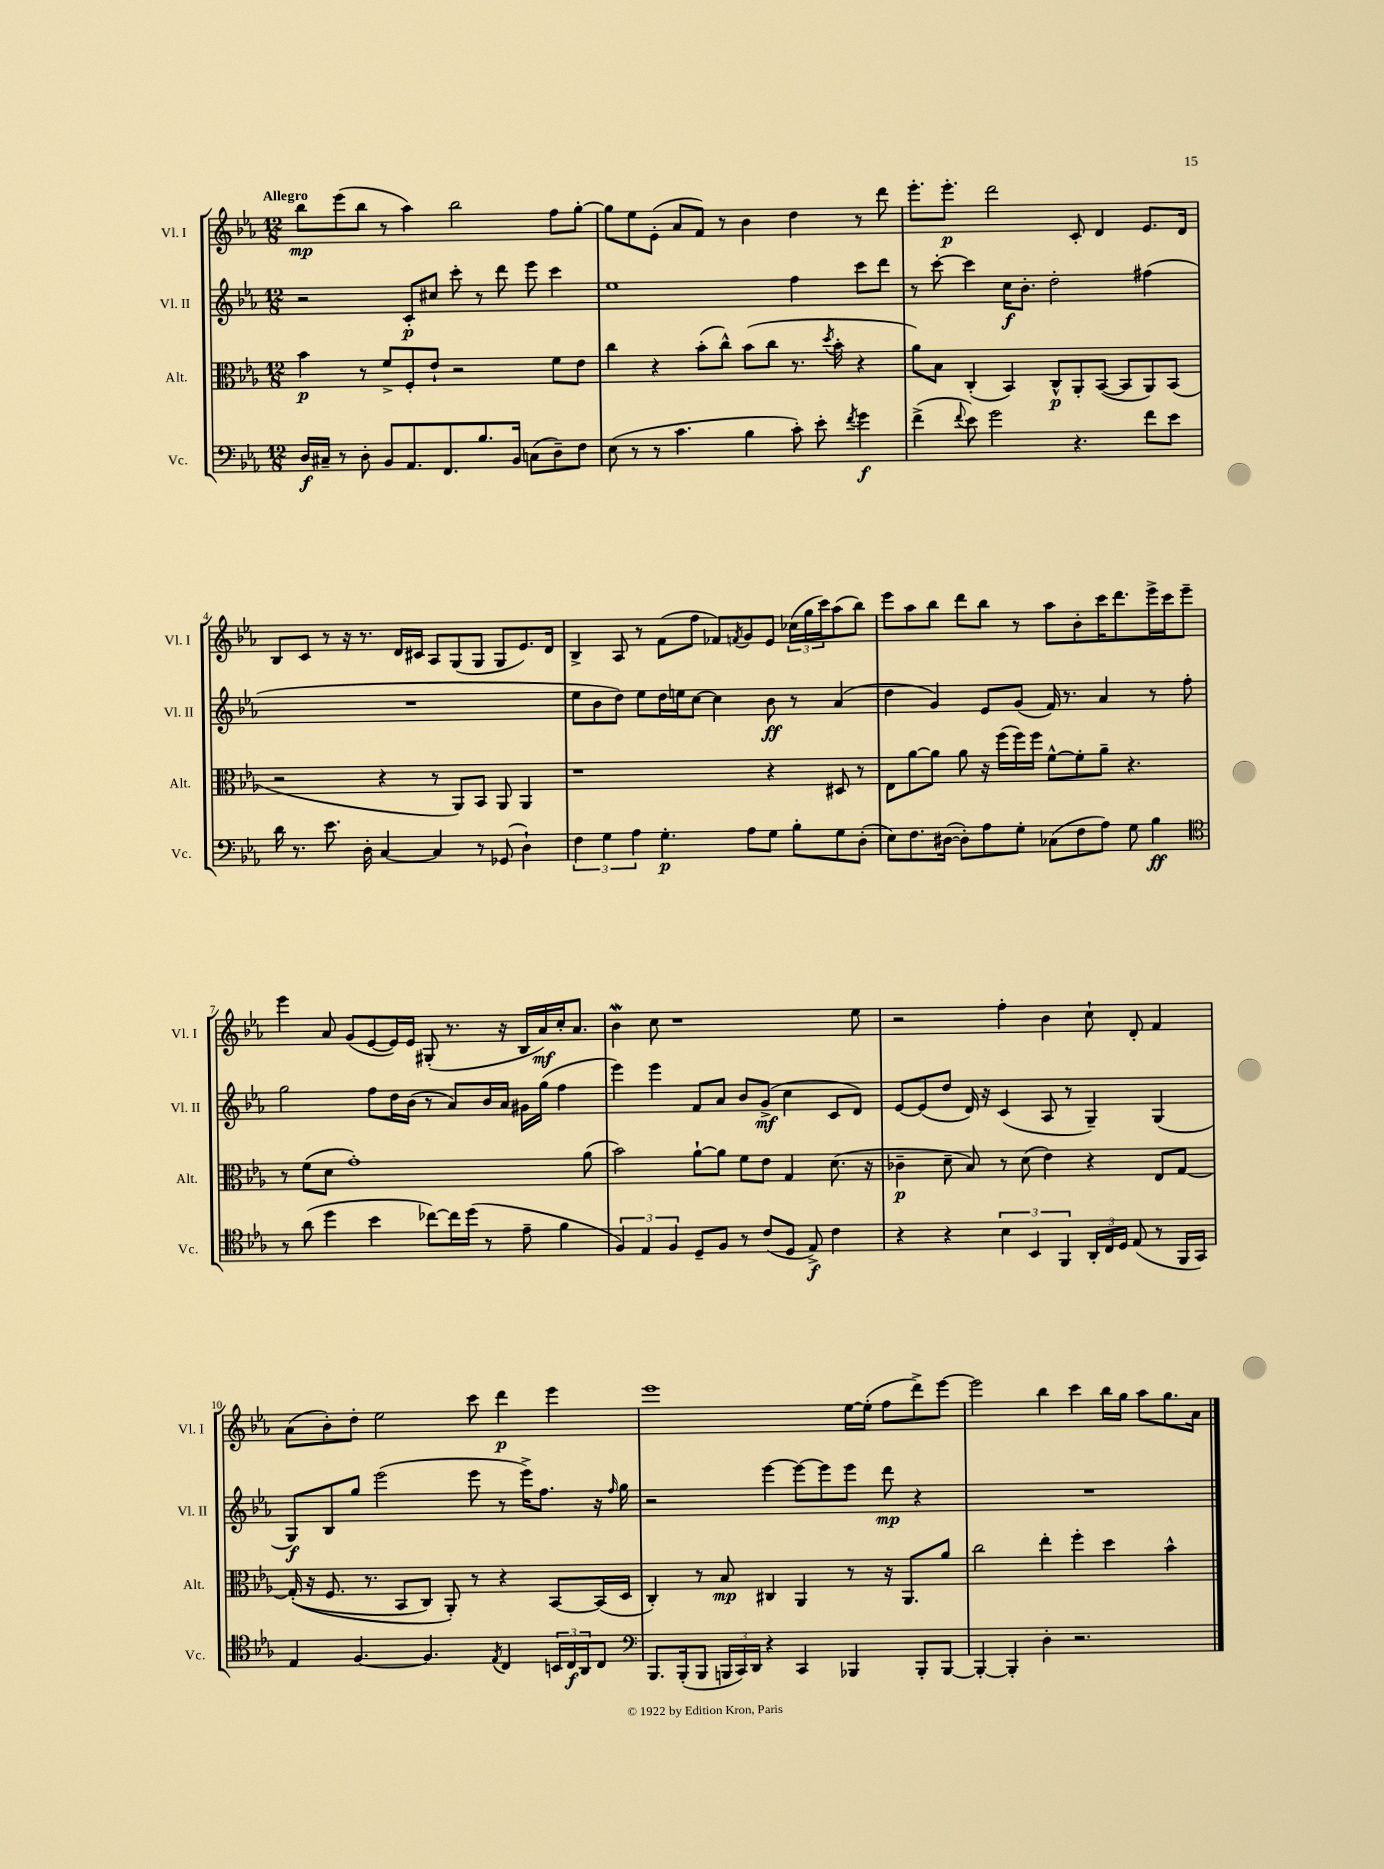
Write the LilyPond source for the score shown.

<<
\new StaffGroup <<
\new Staff = "s0" \with { instrumentName = "Vl. I" shortInstrumentName = "Vl. I" } {
    \clef treble \key ees \major \numericTimeSignature \time 12/8 \tempo "Allegro"
    bes''8\mp ees'''8( bes''8 r8 aes''4) bes''2 f''8 g''8~-. |
    g''8 ees''8 ees'8-.( aes'8 f'8) r8 bes'4 d''4 r8 d'''8 |
    ees'''8.-. ees'''8.-.\p d'''2 c'8-. d'4 ees'8. d'16 |
    bes8 c'8 r8 r16 r8. d'16 cis'16 aes8 g8( g8 g8 ees'8.) d'16 |
    bes4-> aes8 r8 f'8( f''8 fes'8) \acciaccatura { f'8 } g'8 ees'8 \tuplet 3/2 { ces''16( g''16 c'''16) } aes''8( bes''8) |
    ees'''8 aes''8 bes''8 d'''8 bes''8 r8 aes''8 bes'8-. c'''16 d'''8. ees'''16-> c'''16 ees'''8-- |
    ees'''4 aes'8 g'8( ees'8~ ees'16) ees'16 gis8-.( r8. r16 bes16 aes'16\mf) c''16-. aes'8. |
    bes'4\mordent c''8 r1 ees''8 |
    r2 f''4-. bes'4 c''8-! d'8-. f'4 |
    aes'8( bes'8-.) d''8-. ees''2 c'''8 d'''4\p ees'''4 |
    ees'''1 ees''16~ ees''16-.( f''8 d'''8->) ees'''8~ |
    ees'''2 bes''4 c'''4 bes''16 g''16 aes''8 g''8. aes'16 \bar "|." |
}
\new Staff = "s1" \with { instrumentName = "Vl. II" shortInstrumentName = "Vl. II" } {
    \clef treble \key ees \major \numericTimeSignature \time 12/8
    r2 c'8-.\p cis''8 c'''8-. r8 d'''8 ees'''8 c'''4 |
    ees''1 f''4 c'''8 d'''8 |
    r8 c'''8~-. c'''4 c''16\f bes'8.-. d''2-. fis''4( |
    R1. |
    ees''8 bes'8 d''8) ees''8 d''16 e''16 c''8~ c''4 bes'8\ff r8 aes'4( |
    d''4 g'4) ees'8 g'8( f'16) r8. aes'4 r8 f''8-. |
    g''2 f''8 d''16 bes'16( r8 aes'8) bes'16 aes'16 gis'16 g''16( f''4 |
    ees'''4) ees'''4 f'8 aes'8 bes'8 g'8->\mf( c''4 c'8 d'8) |
    ees'8~ ees'8( d''8 d'16) r16 c'4( aes8 r8 g4--) g4( |
    g8\f) bes8 g''8 ees'''2( ees'''8 r8 ees'''16->) f''8. r16 \grace { f''16 } g''16 |
    r2 ees'''4~ ees'''8~ ees'''8 ees'''8 d'''8\mp r4 |
    R1. \bar "|." |
}
\new Staff = "s2" \with { instrumentName = "Alt." shortInstrumentName = "Alt." } {
    \clef alto \key ees \major \numericTimeSignature \time 12/8
    bes'4\p r8 f'8-> f8-. ees'8-! r2 f'8 ees'8 |
    c''4 r4 bes'8-.( c''8-^) bes'8( c''8 r8. \acciaccatura { d''8 } bes'16-. r4 |
    aes'8) bes8 c4-.( bes,4) c8-^\p aes,8-. bes,8~( bes,8 aes,8) bes,8( |
    r2 r4 r8 aes,8) bes,8 aes,8 aes,4 |
    r1 r4 dis8 r8 |
    ees8 aes'8~ aes'8 aes'8 r16 f''16( f''16) f''16 f'8~-^ f'8-. aes'8-- r4. |
    r8 f'8( d'8 g'1-.) aes'8( |
    bes'2) aes'8~-! aes'8 f'8 ees'8 g4 d'8.( r16 |
    ces'4--\p d'8-- bes8) r8 d'8( ees'4) r4 ees8 g8~ |
    g16-.(\( r16 f8. r8. bes,8 c8) aes,8-.\) r8 r4 bes,8~ bes,16( d16 |
    c4-.) r8 bes8\mp cis4 aes,4 r8 r16 aes,8. aes'8 |
    c''2 ees''4-. f''4-. d''4 bes'4-^ \bar "|." |
}
\new Staff = "s3" \with { instrumentName = "Vc." shortInstrumentName = "Vc." } {
    \clef bass \key ees \major \numericTimeSignature \time 12/8
    d16\f cis16-- r8 d8-. bes,8 aes,8. f,8. bes8. bes,16 c8( d8--) f8 |
    ees8( r8 r8 c'4. bes4 c'8-.) ees'8-. \acciaccatura { f'8 } g'4\f |
    f'4->( \appoggiatura { f'8 } ees'8) g'2 r4. f'8 ees'8 |
    d'16 r8. ees'8. d16-. c4~ c4 r8 ges,8( d4-!) |
    \tuplet 3/2 { f4 g4 aes4 } g4.-.\p aes8 g8 bes8-. g8 d8-.( |
    ees8) f8. dis16~( dis8-.) aes8 g8-. ces8( f8 aes8) g8 bes4\ff |
    \clef tenor r8 aes'8( d''4 bes'4 ces''8~) ces''16 d''16( r8 ees'8-- f'4 |
    \tuplet 3/2 { f4) ees4 f4 } d8-- f8 r8 c'8( d8 ees8->\f) c'4 |
    r4 r4 \tuplet 3/2 { bes4 bes,4 f,4 } \tuplet 3/2 { aes,16-. c16 d16 } ees8( r8 f,16 g,16) |
    ees4 f4.~ f4. \acciaccatura { ees8 } c4 \tuplet 3/2 { b,16 c16\f aes,16 } c8 |
    \clef bass bes,,8. bes,,16-.( bes,,8 \tuplet 3/2 { b,,16 c,16) d,16 } r4 c,4 bes,,4 bes,,8-. bes,,8~ |
    bes,,4~-. bes,,4-. d4-. r2. \bar "|." |
}
>>
>>
